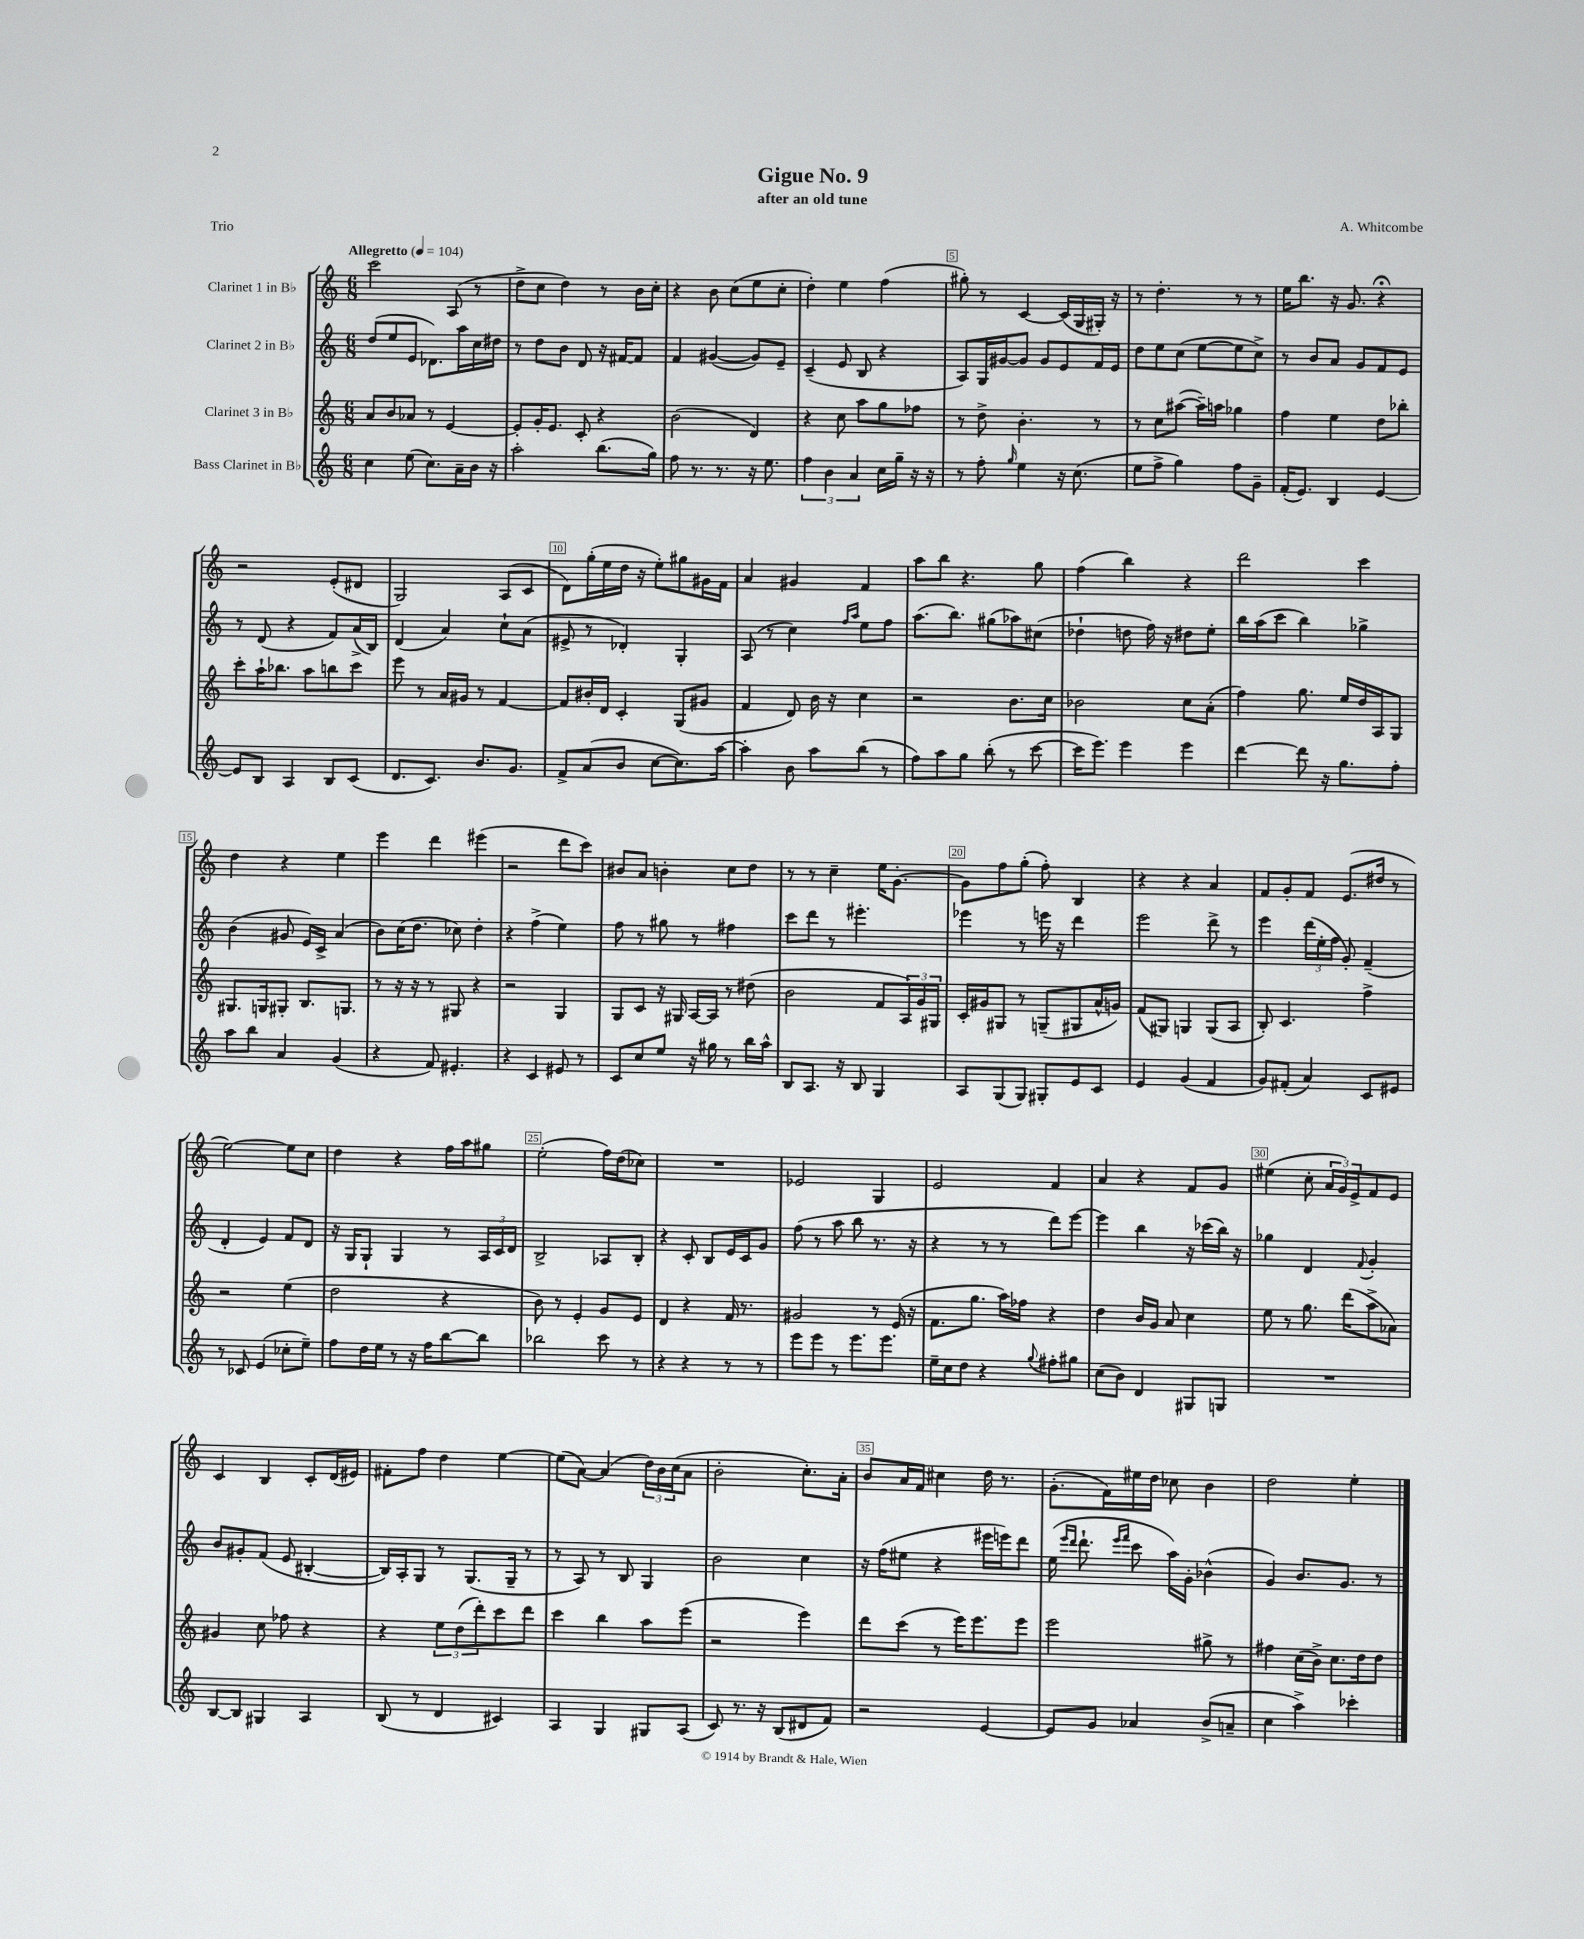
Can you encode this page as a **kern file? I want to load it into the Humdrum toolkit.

**kern	**kern	**kern	**kern
*staff4	*staff3	*staff2	*staff1
*clefG2	*clefG2	*clefG2	*clefG2
*k[]	*k[]	*k[]	*k[]
*M6/8	*M6/8	*M6/8	*M6/8
*MM104	*MM104	*MM104	*MM104
4cc	8a	(8dd	2ccc
.	8b	8ee	.
(8ee	8a-	8e	.
8.cc)	8r	8.d-)	.
.	[4e	.	(8A
16a~	.	16aa	.
16b	.	16cc	8r
16r	.	16dd#	.
=	=	=	=
2aa'	8e']	8r	8dd^
.	16g'	8dd	8cc
.	8.e	.	.
.	.	8b	4dd)
.	8c'	8d	.
(8.bb	4r	16r	8r
.	.	[16f#	.
.	.	8f#]	16b
16gg)	.	.	16cc'
=	=	=	=
8ff	(2b	4f	4r
8.r	.	.	.
.	.	([4g#	8b
8.r	.	.	.
.	.	.	(8cc
16r	4d)	8g#])	8ee
8.ee	.	.	.
.	.	8e~	8cc'
=	=	=	=
6ff	4r	(4c~	4dd')
6b	.	.	.
.	8cc	8e	4ee
6a	.	.	.
.	8aa	8B	.
16cc	8gg	4r	(4ff
16gg~	.	.	.
16r	8ff-	.	.
16r	.	.	.
=	=	=	=
8r	8r	8A)	8gg#')
8ff'	8dd^	16G	8r
.	.	[16g#	.
16qqgg	.	.	.
4ee	4.b'	8g#]	[4c
.	.	8g#	.
16r	.	8e	(16c]
(8.cc	.	.	16G
.	8r	16f	16G#')
.	.	16e	16r
=	=	=	=
8ee	8r	8dd	8r
8ff^	8cc	8ee	4.dd'
4gg)	([8aa#	(8cc	.
.	16aa#~])	[8ee	.
.	16aa	.	.
8ff	4gg-	8ee]	8r
8g~	.	8cc^)	8r
=	=	=	=
(16f'	4ff	8r	16ee
8.e)	.	.	8.bb
.	.	8b	.
4B	4ee	8a	16r
.	.	.	8.g
.	.	8g	.
[4e	8dd	8f	4r;
.	8bb-'	8e	.
=	=	=	=
8e]	8ccc'	8r	2r
8B	16aa`	(8d	.
.	8.bb-	.	.
4A	.	4r	.
.	8aa	.	.
8B	8bb	8f)	(8e'
(8c	8ccc	(16a^	8d#
.	.	16B)	.
=	=	=	=
8.d	8eee	(4d	2G)
.	8r	.	.
8.c)	.	.	.
.	16a	4a)	.
.	16g#	.	.
8.b	8r	.	.
.	[4f	8cc`	(8A
8.g	.	.	.
.	.	(8a	8c
=	=	=	=
8f^	8f]	8e#^	8d)
(8a	16b#'	8r	(16gg'
.	16d	.	16ee
8b	4c'	4d-')	16dd
.	.	.	16r
[8cc	.	.	8ee')
8.cc])	(8G	4G'	8gg#
.	8g#	.	16g#
[16aa	.	.	16f
=	=	=	=
4aa']	4f	(8A	4a
.	.	8r	.
8b	8d)	4cc)	4g#
8aa	16b	.	.
.	16r	.	.
.	.	16qqff	.
.	.	16qqaa	.
(8bb	4cc	8ee	4f
8r	.	8ff	.
=	=	=	=
8ff)	2r	(8.aa	8aa
8aa	.	.	8bb
.	.	8.bb)	.
8gg	.	.	4.r
(8bb'	.	(8gg#	.
8r	8.b	8aa-)	.
[8ccc	.	(8cc#	8gg
.	16cc	.	.
=	=	=	=
16ccc]	2b-	4dd-`	(4ff
8.eee)	.	.	.
4eee	.	8dd	4bb)
.	.	16ff)	.
.	.	16r	.
4eee	8cc	8dd#	4r
.	(8a'	8ee'	.
=	=	=	=
[4ddd	4ff)	16bb	2ddd
.	.	(16aa	.
.	.	8ccc	.
8ddd]	8.gg	4bb)	.
16r	.	.	.
8.gg	16ee	.	.
.	16dd	4gg-^	4ccc
.	16A	.	.
8ff'	8G	.	.
=	=	=	=
8aa	8.G#	(4b	4dd
8bb	.	.	.
.	16G	.	.
4a	8G#'	8g#	4r
.	8.B	16e)	.
.	.	16c^	.
(4g	.	(4a	4ee
.	8.G	.	.
=	=	=	=
4r	8r	8b)	4eee
.	16r	(16cc	.
.	16r	8.dd	.
8f)	8r	.	4ddd
4.e#'	8G#	8cc-)	.
.	4r	4dd'	(4eee#
=	=	=	=
4r	2r	4r	2r
4c	.	(4ff^	.
8e#	4G	4ee)	8ddd
8r	.	.	8ccc)
=	=	=	=
8c	8G	8ff	8b#
8cc	8c	8r	8a
8ee	16r	8gg#	4b'
.	16G#	.	.
16r	[16A	8r	.
16gg#	16A]	.	.
8r	8r	4ff#	8cc
16bb	(8dd#	.	8dd
16aa^^	.	.	.
=	=	=	=
8B	2b	8ccc	8r
8.A	.	8ddd	8r
.	.	8r	4cc~
16r	.	.	.
8B	.	4.eee#'	.
4G	8f	.	16ee
.	.	.	[8.g'
.	24A)	.	.
.	24g	.	.
.	24G#	.	.
=	=	=	=
8A	16c'	4eee-	8g]
.	16g#	.	.
(8G	8G#	.	8ff
8G)	8r	8r	(8gg'
8G#'	(8G~	16eee	8ff')
.	.	16r	.
8e	8G#	4ddd	4B
8c	16a^^	.	.
.	16g)	.	.
=	=	=	=
4e	(8f	2eee	4r
.	8G#)	.	.
(4g	4G	.	4r
4f	(8G	8ddd^	4a
.	8A	8r	.
=	=	=	=
8g)	8B')	4eee	8f
(8f#'	4.c	.	8g'
4a)	.	(24ddd	8f
.	.	24ee'	.
.	.	24ff	.
.	.	8g')	(8.e
8c	4ff^	(4f~	.
.	.	.	16dd#
8e#	.	.	8r
=	=	=	=
8r	2r	4d'	[2ee)
8c-	.	.	.
(4e	.	4e)	.
8cc-'	(4ee	8f	8ee]
8ee~)	.	8d	8cc
=	=	=	=
8ff	2dd	16r	4dd
.	.	16G	.
16dd	.	8G`	.
16ee	.	.	.
8r	.	4G	4r
16r	.	.	.
16ff	.	.	.
[8bb	4r	8r	16ff
.	.	.	16aa
8bb]	.	24A	8gg#
.	.	24c	.
.	.	24d	.
=	=	=	=
2bb-	8b)	2B^	(2ee'
.	8r	.	.
.	4e'	.	.
8ccc	8g	8A-	16ff)
.	.	.	(16dd
8r	8e	8B'	8cc-)
=	=	=	=
4r	4d	4r	2.r
4r	4r	8c'	.
.	.	8B	.
8r	16f	16e	.
.	8.r	16c	.
8r	.	8g	.
=	=	=	=
8eee	2g#	(8ff	2e-
8eee	.	8r	.
8r	.	8aa	.
8.eee	.	8bb	.
.	8r	8.r	4G
8.eee	.	.	.
.	(16e	.	.
.	16r	16r	.
=	=	=	=
16ee~	8.f	4r	2e
16cc	.	.	.
8dd	.	.	.
.	8.gg	.	.
4r	.	8r	.
.	16aa)	8r	.
.	16ff-	.	.
8qqgg	.	.	.
8ff#'	4r	8ddd)	4f
8gg#	.	[8eee	.
=	=	=	=
(8cc	4dd	4eee]	4a
8b)	.	.	.
4d	16b	4bb	4r
.	16g	.	.
.	8a	.	.
8G#	4cc	16r	8f
.	.	(16ccc-	.
8G	.	16bb)	8g
.	.	16r	.
=	=	=	=
2.r	8ee	4gg-	(4ee#
.	8r	.	.
.	8.gg	4d	8cc'
.	.	.	24a
.	.	.	24g)
.	(16ddd	.	.
.	.	.	24e^
.	.	8qqf	.
.	8aa^	4g'	8f
.	8a-)	.	8e
=	=	=	=
[8B	4g#	8b	4c
8B]	.	8g#'	.
4G#	8cc	(8f	4B
.	8ff-	8e	.
4A	4r	[4B#'	8c'
.	.	.	(16d
.	.	.	16e#)
=	=	=	=
(8B	4r	16B#])	8f#'
.	.	16A'	.
8r	.	8G	8ff
4d	12ee	8r	4dd
.	(12dd	.	.
.	.	(8.G	.
.	12ddd')	.	.
4c#)	8ccc	.	[4ee
.	.	16G~	.
.	8ddd	8r	.
=	=	=	=
4A	4ccc	8r	(8ee]
.	.	8A)	[8a)
4G	4bb	8r	(4a]
.	.	8B	.
8G#	8aa	4G	24dd)
.	.	.	24b
.	.	.	(24cc
(8A	(8eee	.	8a
=	=	=	=
8c)	2r	2b	2b'
8.r	.	.	.
16r	.	.	.
(8B	.	.	.
8d#	4eee)	4cc	8.cc')
8f)	.	.	.
.	.	.	16a'
=	=	=	=
2r	8ddd	16r	8b
.	.	(16ff	.
.	(8ccc	8ee#	16a
.	.	.	16f
.	8r	4r	4cc#
.	16eee)	.	.
.	8.eee	.	.
[4e	.	16eee#	16dd
.	.	16eee)	8.r
.	8eee	8ddd	.
=	=	=	=
8e]	2eee	(16ee	(8.g'
.	.	16qqeee	.
.	.	16qqddd	.
.	.	8.ddd`	.
8g	.	.	.
.	.	.	16f)
.	.	16qqeee	.
.	.	16qqfff	.
4a-	.	8ccc	16ee#
.	.	.	16dd
.	.	16aa)	8cc-
.	.	16g'	.
(8b^	8gg#^	(4b-^^	4b
8a~	8r	.	.
=	=	=	=
4cc	4ff#	4g)	2dd
4aa^)	(16cc	8.b	.
.	16b^)	.	.
.	8.cc	.	.
.	.	8.g	.
4ccc-'	.	.	4ee'
.	16dd	.	.
.	8dd	8r	.
==	==	==	==
*-	*-	*-	*-
